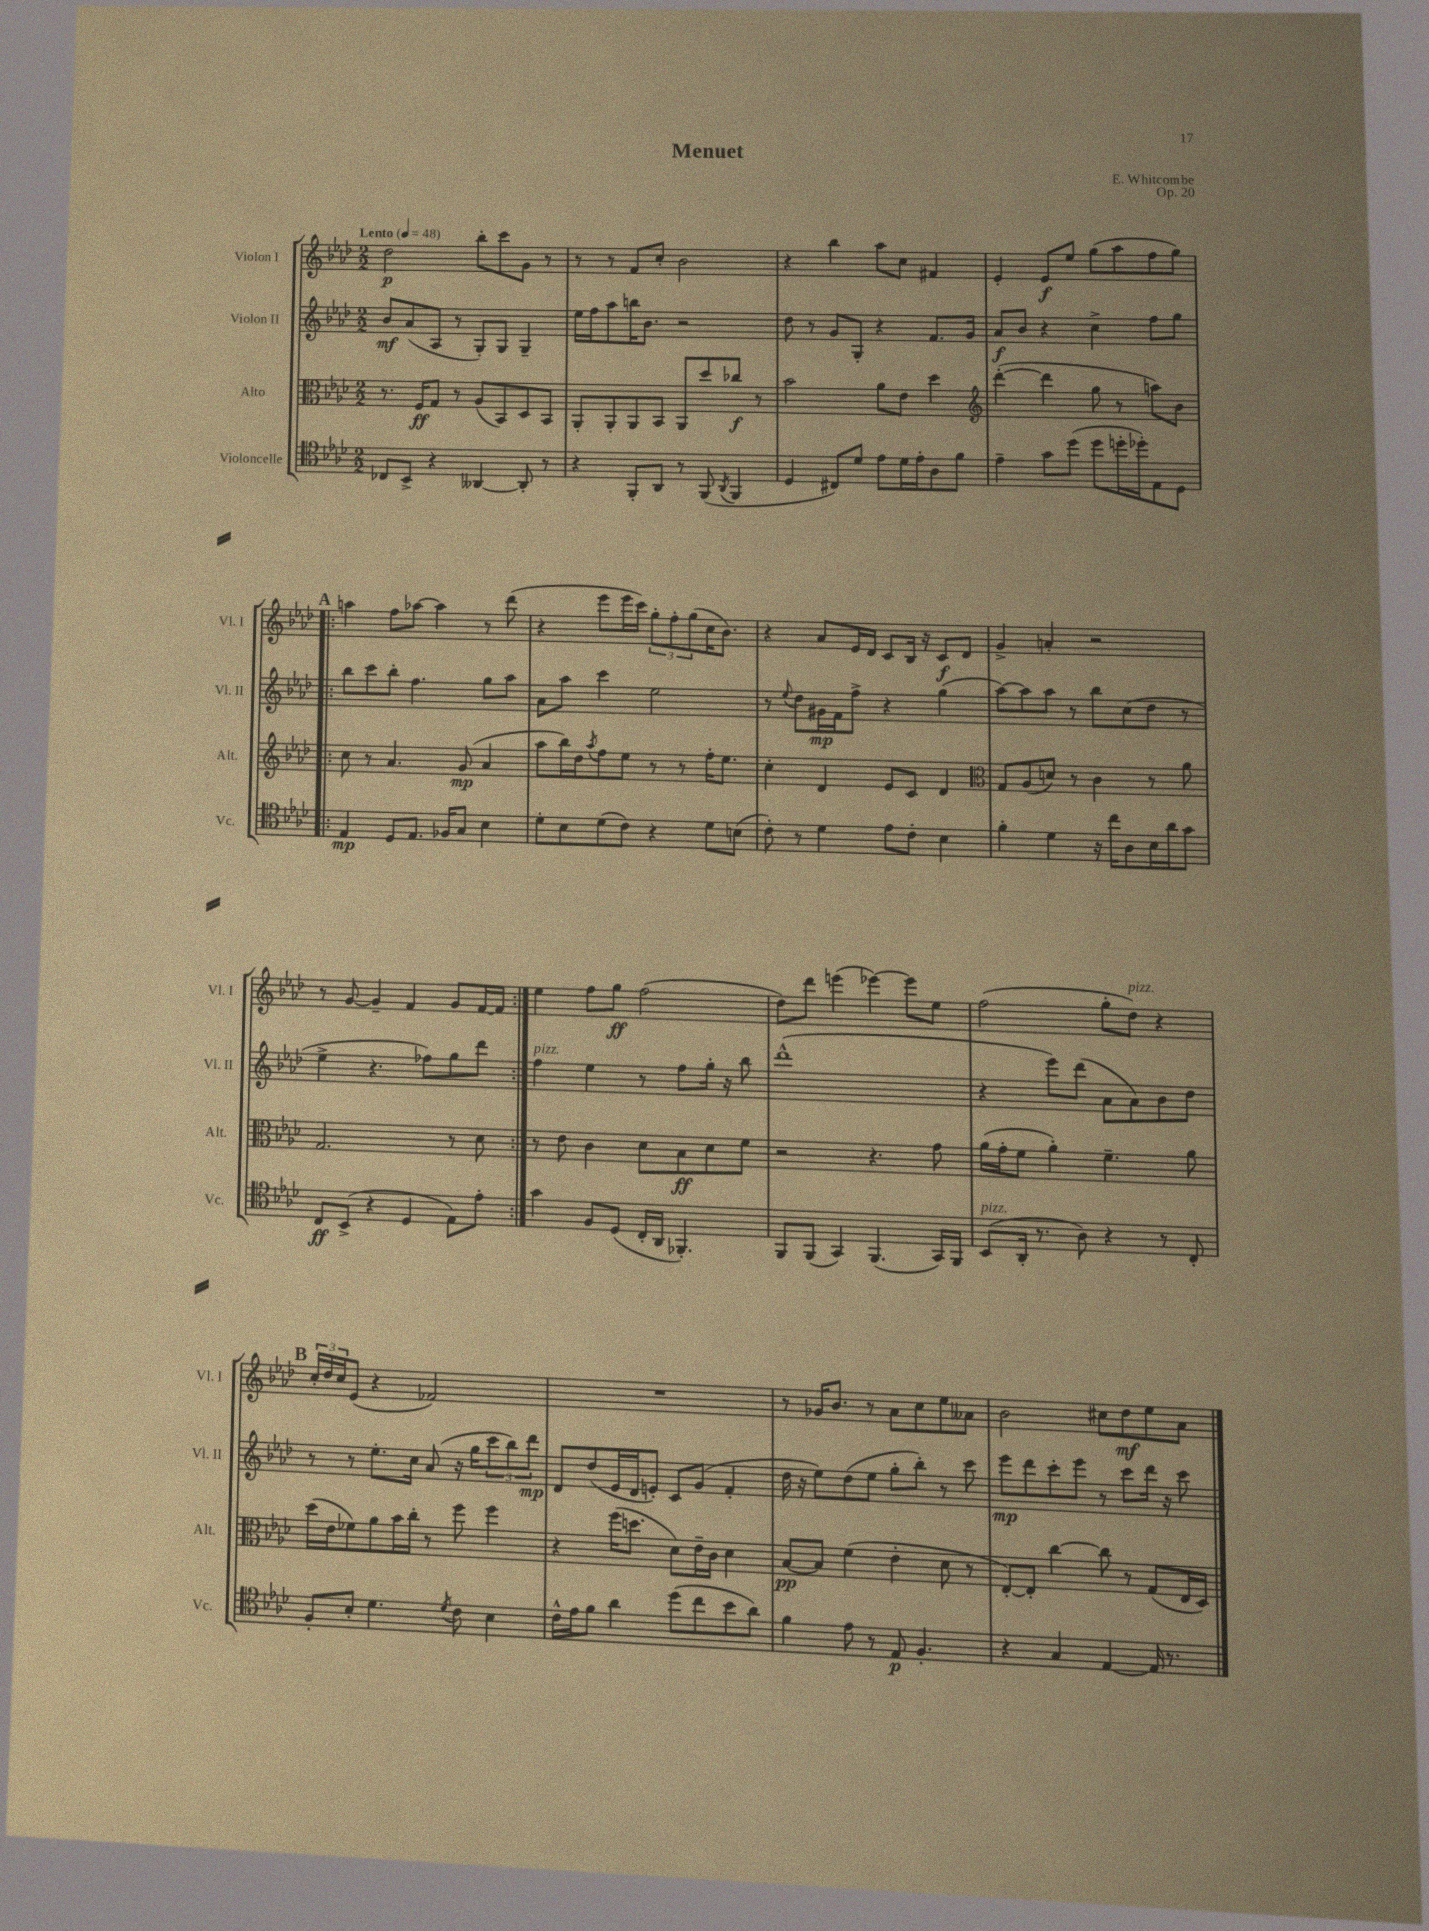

**kern	**dynam	**kern	**dynam	**kern	**dynam	**kern	**dynam
*part4	*part4	*part3	*part3	*part2	*part2	*part1	*part1
*staff4	*staff4	*staff3	*staff3	*staff2	*staff2	*staff1	*staff1
*I"Violoncelle	*	*I"Alto	*	*I"Violon II	*	*I"Violon I	*
*I'Vc.	*	*I'Alt.	*	*I'Vl. II	*	*I'Vl. I	*
*clefC4	*	*clefC3	*	*clefG2	*	*clefG2	*
*k[b-e-a-d-]	*	*k[b-e-a-d-]	*	*k[b-e-a-d-]	*	*k[b-e-a-d-]	*
*M2/2	*	*M2/2	*	*M2/2	*	*M2/2	*
*MM48	*	*MM48	*	*MM48	*	*MM48	*
=1	=1	=1	=1	=1	=1	=1	=1
!	!	!	!	!	!	!LO:TX:a:B:t=Lento	!
8C-X/L	.	8.r	.	8b-/L	mf	2dd-\	p
8BB-^/J	.	.	.	(8a-/	.	.	.
.	.	16F/KL	ff	.	.	.	.
4r	.	8G/J	.	8A-/J	.	.	.
.	.	8r	.	8r	.	.	.
[4AA--X/	.	(8A-/L	.	8G'/L)	.	8bb-'\L	.
.	.	8BB-/)	.	8G/J	.	8ccc\	.
8AA--'/]	.	8D-/	.	4G~/	.	8g\J	.
8r	.	8BB-/J	.	.	.	8r	.
=2	=2	=2	=2	=2	=2	=2	=2
4r	.	8AA-'/L	.	16ee-\LL	.	8r	.
.	.	.	.	16ff\J	.	.	.
.	.	8AA-'/	.	8aa-\	.	8r	.
8FF'/L	.	8AA-/	.	16bbn\K	.	8f/L	.
.	.	.	.	8.b-\J	.	.	.
8AA-/J	.	8BB-/J	.	.	.	8cc'/J	.
8r	.	8AA-/L	.	2r	.	2b-\	.
(8FF/	.	8dd-/	.	.	.	.	.
8qAA-/	.	.	.	.	.	.	.
4FF/	.	8cc-X/J	f	.	.	.	.
.	.	8r	.	.	.	.	.
=3	=3	=3	=3	=3	=3	=3	=3
4D-/	.	2b-\	.	8dd-\	.	4r	.
.	.	.	.	8r	.	.	.
8C#X/L)	.	.	.	8g/L	.	4bb-\	.
8d-/J	.	.	.	8G'/J	.	.	.
8e-\L	.	8a-\L	.	4r	.	8aa-\L	.
16d-\L	.	8e-\J	.	.	.	8cc\J	.
16e-'\J	.	.	.	.	.	.	.
8A-\	.	4dd-\	.	8.f/L	.	4f#X/	.
8f\J	.	.	.	.	.	.	.
.	.	.	.	16g/Jk	.	.	.
=4	=4	=4	=4	=4	=4	=4	=4
*	*	*clefG2	*	*	*	*	*
4e-~\	.	([4ddd-'\	.	8a-/L	f	4e-'/	.
.	.	.	.	8b-/J	.	.	.
8g\L	.	4ddd-\]	.	4r	.	8e-/L	f
(8dd-\J	.	.	.	.	.	8ee-/J	.
8dd-\L	.	8gg\	.	4cc^\	.	(8gg\L	.
16ddn'\L	.	8r	.	.	.	8aa-\	.
16dd-X'\J)	.	.	.	.	.	.	.
8E-\	.	8aan\L)	.	8ff\L	.	8ff\	.
8D-\J	.	8b-\J	.	8gg\J	.	8gg\J)	.
!!LO:LB:g=z
!!LO:REH:place=s1:t=A
=5!|:	=5!|:	=5!|:	=5!|:	=5!|:	=5!|:	=5!|:	=5!|:
4E-/	mp	8cc\	.	8bb-\L	.	4aan\	.
.	.	8r	.	8ccc\	.	.	.
8D-/L	.	4.a-/	.	8bb-'\J	.	8ff\L	.
8.E-/J	.	.	.	4.ff\	.	[8aa-X\J	.
.	.	.	.	.	.	4aa-\]	.
16F-X/KL	.	.	.	.	.	.	.
8G/J	.	(8g/	mp	.	.	.	.
4B-\	.	4a-/	.	8gg\L	.	8r	.
.	.	.	.	8aa-\J	.	(8ddd-\	.
=6	=6	=6	=6	=6	=6	=6	=6
8d-'\L	.	8aa-\L	.	8a-\L	.	4r	.
8B-\	.	16bb-\L)	.	8aa-\J	.	.	.
.	.	16dd-\J	.	.	.	.	.
.	.	8qaa-/	.	.	.	.	.
(8d-\	.	8ff\	.	4ccc\	.	8eee-\L	.
8c\J)	.	8ee-\J	.	.	.	16eee-\L	.
.	.	.	.	.	.	16ccc\JJ)	.
4r	.	8r	.	2ee-\	.	12gg'\L	.
.	.	.	.	.	.	12ff'\	.
.	.	8r	.	.	.	.	.
.	.	.	.	.	.	(12gg\	.
8d-\L	.	16ff'\KL	.	.	.	16cc\K	.
.	.	8.ee-\J	.	.	.	8.b-\J)	.
(8Bn\J	.	.	.	.	.	.	.
=7	=7	=7	=7	=7	=7	=7	=7
8c'\)	.	4cc'\	.	8r	.	4r	.
.	.	.	.	8qqee-/	.	.	.
8r	.	.	.	8dd-\L	.	.	.
4d-\	.	4d-/	.	16g#X\L	mp	8a-/L	.
.	.	.	.	16f\J	.	.	.
.	.	.	.	8ff^\J	.	16e-/L	.
.	.	.	.	.	.	16d-/JJ	.
8e-\L	.	8e-/L	.	4r	.	8c/L	.
8c'\J	.	8c/J	.	.	.	16B-/Jk	.
.	.	.	.	.	.	16r	.
4B-\	.	4d-/	.	(4gg\	.	8c/L	f
.	.	.	.	.	.	8d-/J	.
=8	=8	=8	=8	=8	=8	=8	=8
*	*	*clefC3	*	*	*	*	*
4f'\	.	8G/L	.	[8aa-\L)	.	4g^/	.
.	.	(8A-/	.	8aa-\]	.	.	.
4d-\	.	8dn/J)	.	8aa-\J	.	4an'/	.
.	.	8r	.	8r	.	.	.
16r	.	4c\	.	8bb-\L	.	2r	.
16cc\KL	.	.	.	.	.	.	.
8A-\	.	.	.	(8cc\	.	.	.
16B-\L	.	8r	.	8dd-\J	.	.	.
16a-\J	.	.	.	.	.	.	.
8g\J	.	8a-\	.	8r	.	.	.
!!LO:LB:g=z
=9	=9	=9	=9	=9	=9	=9	=9
8C/L	ff	2.G/	.	4ee-^\	.	8r	.
(8BB-^/J	.	.	.	.	.	[8g/	.
4r	.	.	.	4.r	.	4g~/]	.
4D-/	.	.	.	.	.	4f/	.
.	.	.	.	8ff-X\L)	.	.	.
8E-\L)	.	8r	.	8gg\	.	8g/L	.
8e-'\J	.	8d-\	.	8ddd-\J	.	[16f/L	.
.	.	.	.	.	.	16f/JJ]	.
=10:|!	=10:|!	=10:|!	=10:|!	=10:|!	=10:|!	=10:|!	=10:|!
!	!	!	!	!LO:TX:a:i:t=pizz.	!	!	!
4g\	.	8r	.	4ff\	.	4ee-\	.
.	.	8e-\	.	.	.	.	.
8F/L	.	4c\	.	4ee-\	.	8ff\L	.
(8D-/J	.	.	.	.	.	8gg\J	ff
16C'/LL	.	8d-\L	.	8r	.	(2ff\	.
16AA-/JJ	.	.	.	.	.	.	.
4.FF-X'/)	.	8B-\	ff	8ff\L	.	.	.
.	.	8d-\	.	16gg'\Jk	.	.	.
.	.	.	.	16r	.	.	.
.	.	8f\J	.	8bb-\	.	.	.
=11	=11	=11	=11	=11	=11	=11	=11
8FF/L	.	2r	.	(1ddd-^^	.	8dd-\L)	.
(8FF/J	.	.	.	.	.	8ddd-\J	.
4GG/)	.	.	.	.	.	(4eeen\	.
(4.FF/	.	4.r	.	.	.	[4eee-X\)	.
.	.	.	.	.	.	8eee-\L]	.
16GG/LL)	.	8g\	.	.	.	8ee-\J	.
16FF/JJ	.	.	.	.	.	.	.
=12	=12	=12	=12	=12	=12	=12	=12
!LO:TX:a:i:t=pizz.	!	!	!	!	!	!	!
(8BB-/L	.	(16a-\LL	.	4r	.	(2ff\	.
.	.	16g'\J	.	.	.	.	.
16AA-'/Jk	.	8f\J	.	.	.	.	.
8.r	.	.	.	.	.	.	.
.	.	4a-'\)	.	8eee-\L)	.	.	.
8A-\)	.	.	.	(8ddd-\J	.	.	.
4r	.	4.f~\	.	8a-\L	.	8gg'\L	.
!	!	!	!	!	!	!LO:TX:a:i:t=pizz.	!
.	.	.	.	8a-\)	.	8dd-\J)	.
8r	.	.	.	8b-\	.	4r	.
8C'/	.	8a-\	.	8dd-\J	.	.	.
!!LO:LB:g=z
!!LO:REH:place=s1:t=B
=13	=13	=13	=13	=13	=13	=13	=13
8F'/L	.	(16dd-\LL	.	8r	.	24cc'/LL	.
.	.	.	.	.	.	24dd-/	.
.	.	16e-\J	.	.	.	.	.
.	.	.	.	.	.	24cc/J	.
8B-'/J	.	8f-X\)	.	8r	.	(8e-/J	.
4.d-\	.	8a-\	.	8.ee-'\L	.	4r	.
.	.	16b-\L	.	.	.	.	.
.	.	16cc'\JJ	.	16cc\Jk	.	.	.
.	.	8r	.	(8a-/	.	2f-X/)	.
8qd-/	.	.	.	.	.	.	.
8c\	.	8ff\	.	16r	.	.	.
.	.	.	.	16gg\KL	.	.	.
4B-\	.	4ff\	.	12ccc\	.	.	.
.	.	.	.	12bb-\)	.	.	.
.	.	.	.	12ddd-\J	mp	.	.
=14	=14	=14	=14	=14	=14	=14	=14
16c^^\LL	.	4r	.	8d-/L	.	1r	.
16e-\J	.	.	.	.	.	.	.
8f\J	.	.	.	(8dd-/	.	.	.
4a-\	.	(16ff\KL	.	16e-/L	.	.	.
.	.	8.ddn\J	.	16d-/J	.	.	.
.	.	.	.	8en'/J)	.	.	.
(8dd-\L	.	8d-\L)	.	8c/L	.	.	.
8cc\	.	16e-~\L	.	(8g/J	.	.	.
.	.	16c\JJ	.	.	.	.	.
8b-\	.	4d-\	.	4f'/	.	.	.
8a-\J)	.	.	.	.	.	.	.
=15	=15	=15	=15	=15	=15	=15	=15
4f\	.	[8B-/L	pp	16dd-\	.	8r	.
.	.	.	.	16r	.	.	.
.	.	8B-/J]	.	8ee-\L)	.	16g-X/KL	.
.	.	.	.	.	.	8.b-/J	.
8e-\	.	(4f\	.	(8dd-\	.	.	.
8r	.	.	.	8ee-\J	.	8r	.
8E-/	p	4e-'\	.	8gg'\L	.	8a-\L	.
4.F'/	.	.	.	8bb-'\J)	.	8cc\	.
.	.	8d-\	.	8r	.	8ee-\	.
.	.	8r	.	8ccc\	.	8a--X\J	.
=16	=16	=16	=16	=16	=16	=16	=16
4r	.	[8E-'/L)	.	8eee-\L	mp	2b-\	.
.	.	8E-'/J]	.	8ddd-\	.	.	.
4G/	.	[4cc\	.	8ccc'\	.	.	.
.	.	.	.	8eee-\J	.	.	.
[4E-/	.	8cc\]	.	8r	.	8cc#X\L	.
.	.	8r	.	8ccc\L	.	8dd-\	mf
16E-/]	.	(8G/L	.	16ddd-\Jk	.	8ee-\	.
8.r	.	.	.	16r	.	.	.
.	.	16E-/L	.	8ccc\	.	8a-\J	.
.	.	16D-/JJ)	.	.	.	.	.
==	==	==	==	==	==	==	==
*-	*-	*-	*-	*-	*-	*-	*-
